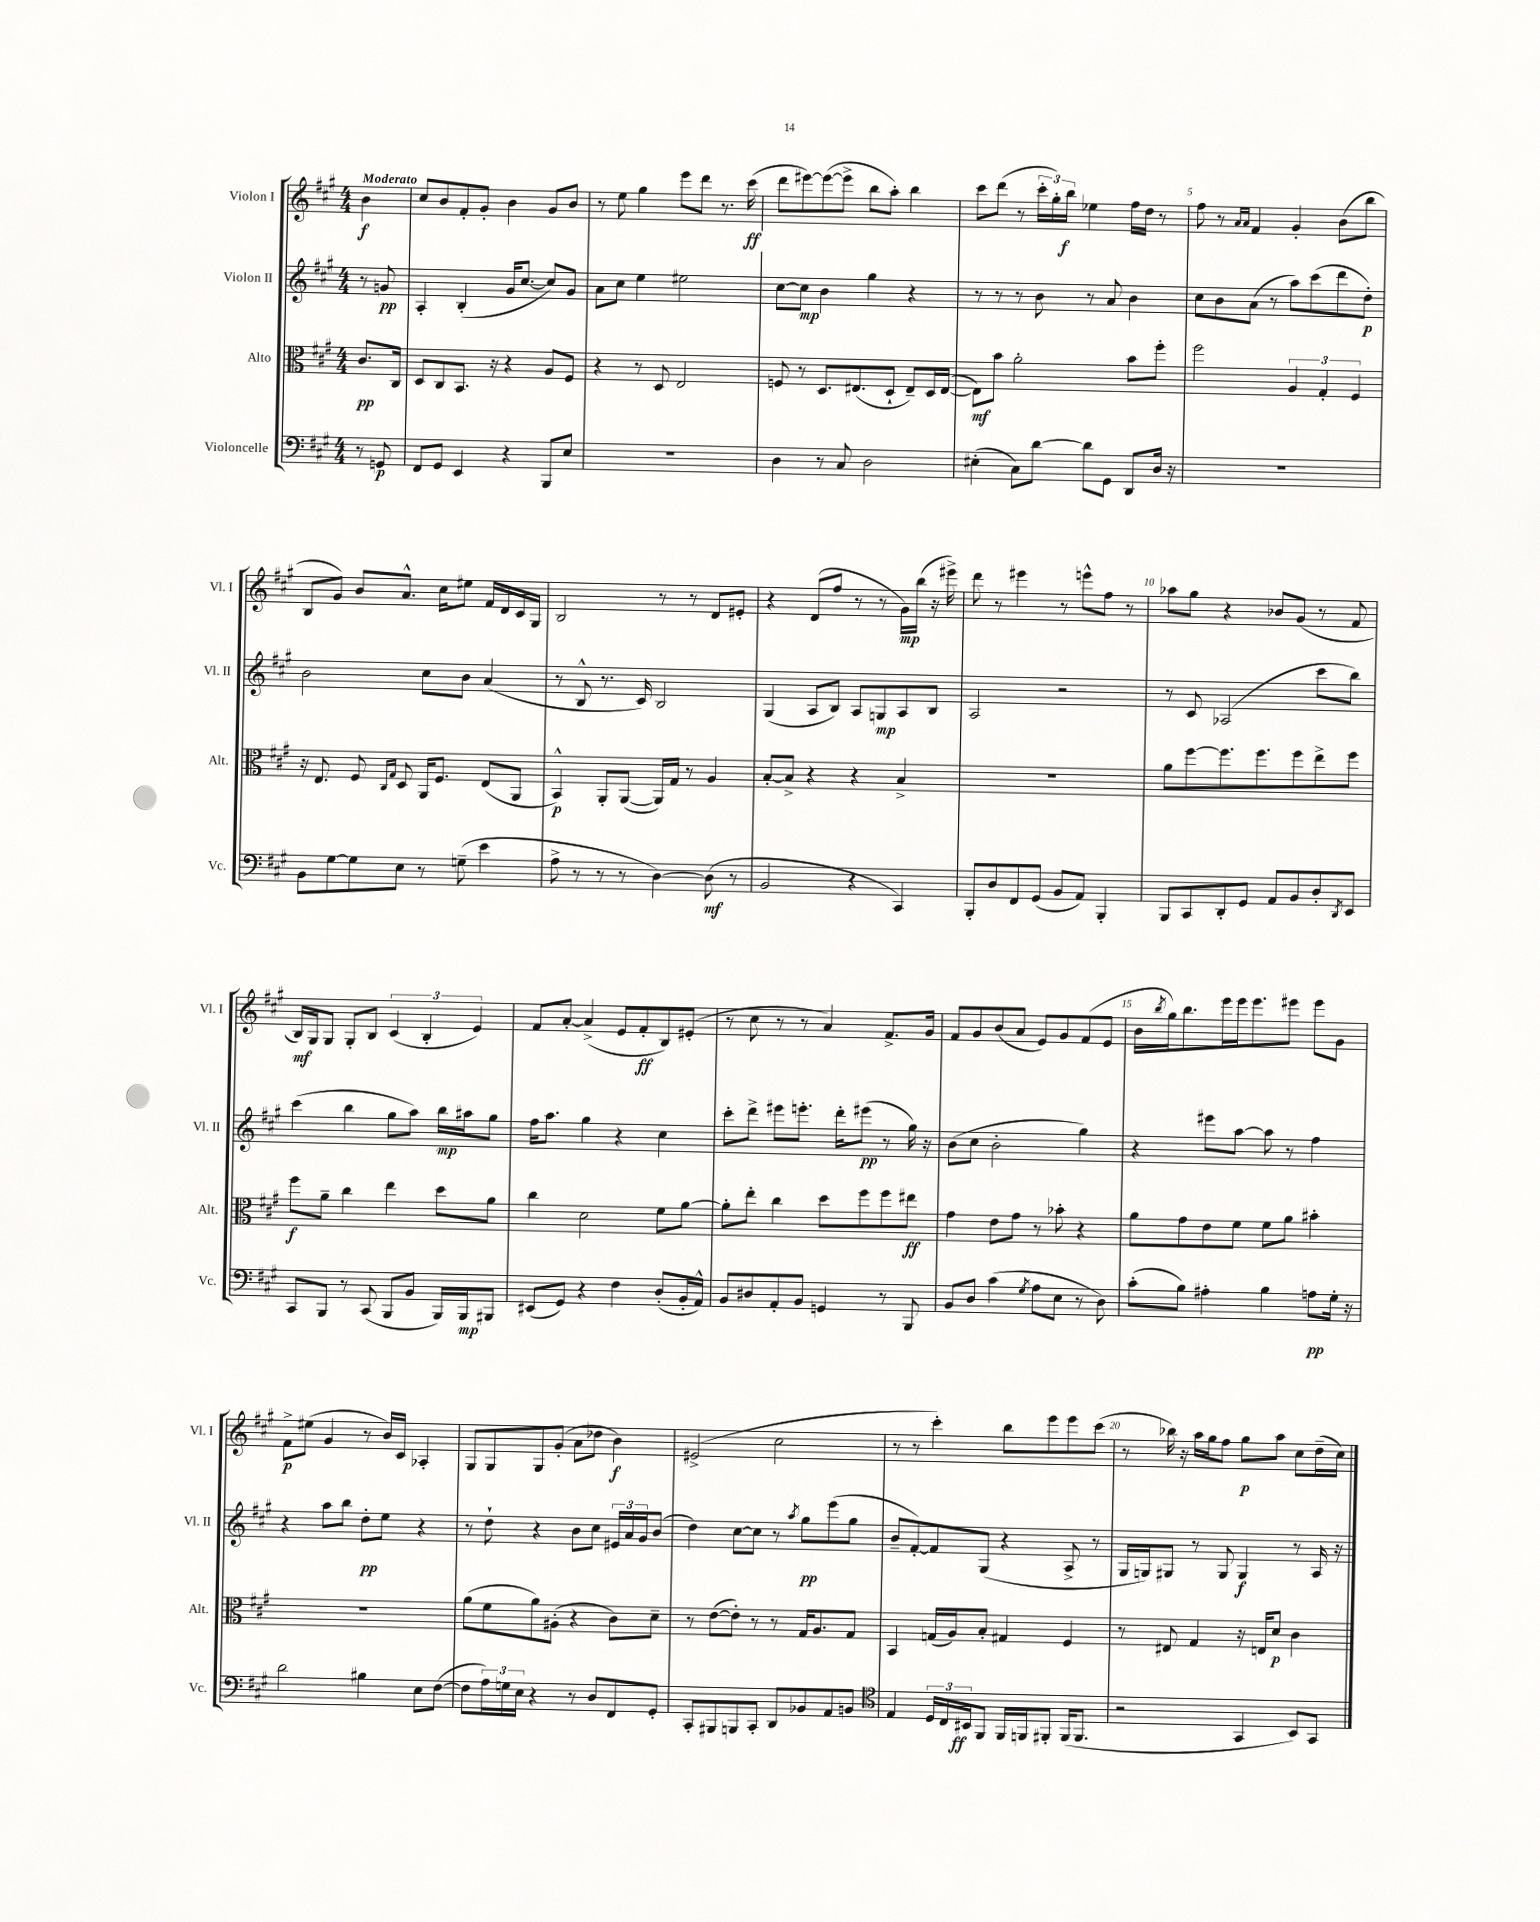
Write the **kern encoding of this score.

**kern	**kern	**kern	**kern
*staff4	*staff3	*staff2	*staff1
*clefF4	*clefC3	*clefG2	*clefG2
*k[f#c#g#]	*k[f#c#g#]	*k[f#c#g#]	*k[f#c#g#]
*M4/4	*M4/4	*M4/4	*M4/4
8r	8.c#	8r	4b
8GG	.	8g	.
.	16C#	.	.
=	=	=	=
8FF#	8D	4A'	8cc#
8GG#	8C#	.	8b
4EE	8.BB	(4B'	8f#'
.	.	.	8g#'
.	16r	.	.
4r	4r	16g#	4b
.	.	[8.cc#	.
8BBB	8A	8cc#])	8g#
8E	8F#	8g#	8b
=	=	=	=
1r	4r	8a	8r
.	.	8cc#	8ee
.	8r	4ee	4gg#
.	8D	.	.
.	2E	2ee#	8eee
.	.	.	8ddd
.	.	.	8.r
.	.	.	(16ccc#
=	=	=	=
4D	8F	[8cc#	8ddd
.	8r	8cc#]	[8eee#)
8r	8.D	4b	(8eee#_
8C#	.	.	8eee#^]
.	(8.E#	.	.
2D	.	4gg#	8bb
.	8D`	.	8aa')
.	8E#~)	4r	4bb
.	16D	.	.
.	([16E#	.	.
=	=	=	=
(4E#'	8E#])	8r	8ccc#
.	8b	8r	(8ddd
8C#)	2a'	8r	8r
[8d	.	8b	24ccc#'
.	.	.	24gg#')
.	.	.	24bb
8d]	.	8r	4ee-
8GG#	.	8a	.
8DD	8b	4b	16ff#
.	.	.	16dd
16D	8ff#'	.	8r
16r	.	.	.
=	=	=	=
1r	2ff#	8cc#	8ff#
.	.	8b	8r
.	.	.	16qqa
.	.	.	16qqa
.	.	(8a	4f#
.	.	8r	.
.	6A	8aa)	4g#'
.	.	(8ccc#	.
.	6G#'	.	.
.	.	8ddd	(8b
.	6F#	.	.
.	.	8dd')	8bb
=	=	=	=
8BB	16r	2b	8B
.	8.E	.	.
[8G#	.	.	8g#)
8G#]	8F#	.	8b
.	16qqC#	.	.
.	16qqG#	.	.
8E	8D	.	8.a^^
8r	16AA	8cc#	.
.	8.F#	.	16cc#
(8G~	.	8b	8ee#
4e	(8E	(4a	16f#
.	.	.	16d
.	8AA	.	16c#
.	.	.	16G#
=	=	=	=
8A^	4BB^^)	8r	2B
8r	.	8B^^	.
8r	8AA'	8.r	.
8r	([8AA	.	.
.	.	16c#)	.
[4D)	16AA])	2B	8r
.	16G#	.	.
.	8r	.	8r
(8D]	4A	.	8d
8r	.	.	8e#'
=	=	=	=
2BB	[8B'	(4G#	4r
.	8B^]	.	.
.	4r	8A	(8d
.	.	8B)	8ff#
4r	4r	8A	8r
.	.	8G	8r
4CC#)	4B^	8A	16g#)
.	.	.	(16bb
.	.	8B	16r
.	.	.	16eee#^)
=	=	=	=
8BBB'	1r	2A	8ddd
8D	.	.	8r
8FF#	.	.	4eee#
(8GG#	.	.	.
8BB	.	2r	8r
8AA)	.	.	8eee^^
4BBB'	.	.	8ff#
.	.	.	8r
=	=	=	=
8BBB	8a	8r	8aa-
8CC#	[8ff#	8c#	8gg#
8DD'	8.ff#]	(2A-	4r
8GG#	.	.	.
.	8.ff#	.	.
8AA	.	.	8b-
8BB	8ff#	.	(8g#
8D'	8ee^	8ccc#	8r
8qDD	.	.	.
8EE	8ff#	8bb)	8f#
=	=	=	=
8CC#	8ff#	(4ccc#	16B)
.	.	.	16G#
8BBB	8a~	.	8G#
8r	4cc#	4bb	8G#'
(8CC#	.	.	8B
8BBB	4ee	8gg#	(6c#
8BB	.	8aa)	.
.	.	.	6B'
16BBB)	8dd	16bb	.
16BBB	.	16aa#	.
.	.	.	6e)
8BBB#	8a	8gg#	.
=	=	=	=
(8EE#	4cc#	16ff#	8f#
.	.	8.aa	.
8GG#)	.	.	[8a'
4r	2d	4gg#	(4a^]
4F#	.	4r	8e
.	.	.	8f#'
(8D'	8f#	4cc#	8B)
16BB'	[8a	.	(8e#'
16AA^^)	.	.	.
=	=	=	=
8BB	8a']	8ccc#'	8r
8D#	8ee'	8ddd^	8cc#
8AA'	4cc#	8eee#	8r
8BB	.	8.eee'	8r
4GG	8dd	.	4a)
.	.	16ddd'	.
.	8ff#	(8eee#	.
8r	8ff#	8r	8.f#^
8BBB	8ee#	16gg#)	.
.	.	16r	16g#
=	=	=	=
8BB	4g#	(8b	8f#
8D	.	8cc#	8g#
(4c#	8e	2b'	(8b
.	8g#	.	8a
8qG#	.	.	.
8A	8r	.	8e)
8E	8b-'	.	8g#
8r	4r	4gg#)	(8f#
8D)	.	.	8e
=	=	=	=
(8c#'	8a	4r	16b
.	.	.	8qbb
.	.	.	16gg#)
8B)	8g#	.	8.bb
4A#'	8e	8eee#	.
.	.	.	16eee
.	8f#	[8aa	16eee
.	.	.	8.eee
4B	8f#	8aa]	.
.	8a	8r	8eee#
8A	4b#'	4ff#	8eee#
16G#'	.	.	8g#
16r	.	.	.
=	=	=	=
2d	1r	4r	8f#^
.	.	.	(8ee#
.	.	8aa	4g#
.	.	8bb	.
4B#	.	8dd'	8r
.	.	8ee	16b)
.	.	.	16c#
8E	.	4r	4A-'
([8F#	.	.	.
=	=	=	=
8F#]	(8a	8r	8G#
24A)	8f#	8dd`	8G#
24G	.	.	.
24E	.	.	.
4r	8a)	4r	8G#
.	(8A#'	.	(8g#'
8r	4r	8b	8a
8D	.	8cc#	8dd-
8FF#	8c#)	24e#	4b)
.	.	24a	.
.	.	24g#	.
8GG#'	8d~	(8b	.
=	=	=	=
8CC#'	8r	4dd)	(2e#^
8BBB#	([8e	.	.
8BBB	8e'])	[8cc#	.
8CC#'	8r	8cc#]	.
8DD	8r	8r	2cc#
.	.	8qaa	.
8BB-	16G#	8gg#	.
.	8.A	.	.
8AA	.	(8eee	.
8BB	8G#	8gg#	.
=	=	=	=
*clefC4	*	*	*
4E	4BB	8b~	8r
.	.	[8f#')	8r
24D	(16G	8f#]	4ccc#')
24C#	.	.	.
.	16A)	.	.
24BB#	.	.	.
8FF#	8B'	(8G#	.
16FF#	4G#	4r	8bb
16FF	.	.	.
8FF#'	.	.	8eee
(16FF#	4F#	8A^	8eee
8.FF#	.	.	.
.	.	8r	(8ccc#
=	=	=	=
2r	8r	16G#	8r
.	.	16G)	.
.	8E#	8G#	16bb-)
.	.	.	16r
.	4G#	8r	16aa
.	.	.	16gg#
.	.	8G#	8ff#
4GG#	16r	4G#	8gg#
.	16E	.	.
.	8d	.	8aa
8BB)	4c#	8r	8cc#
8GG#	.	16A	(16dd~
.	.	16r	16cc#)
==	==	==	==
*-	*-	*-	*-
